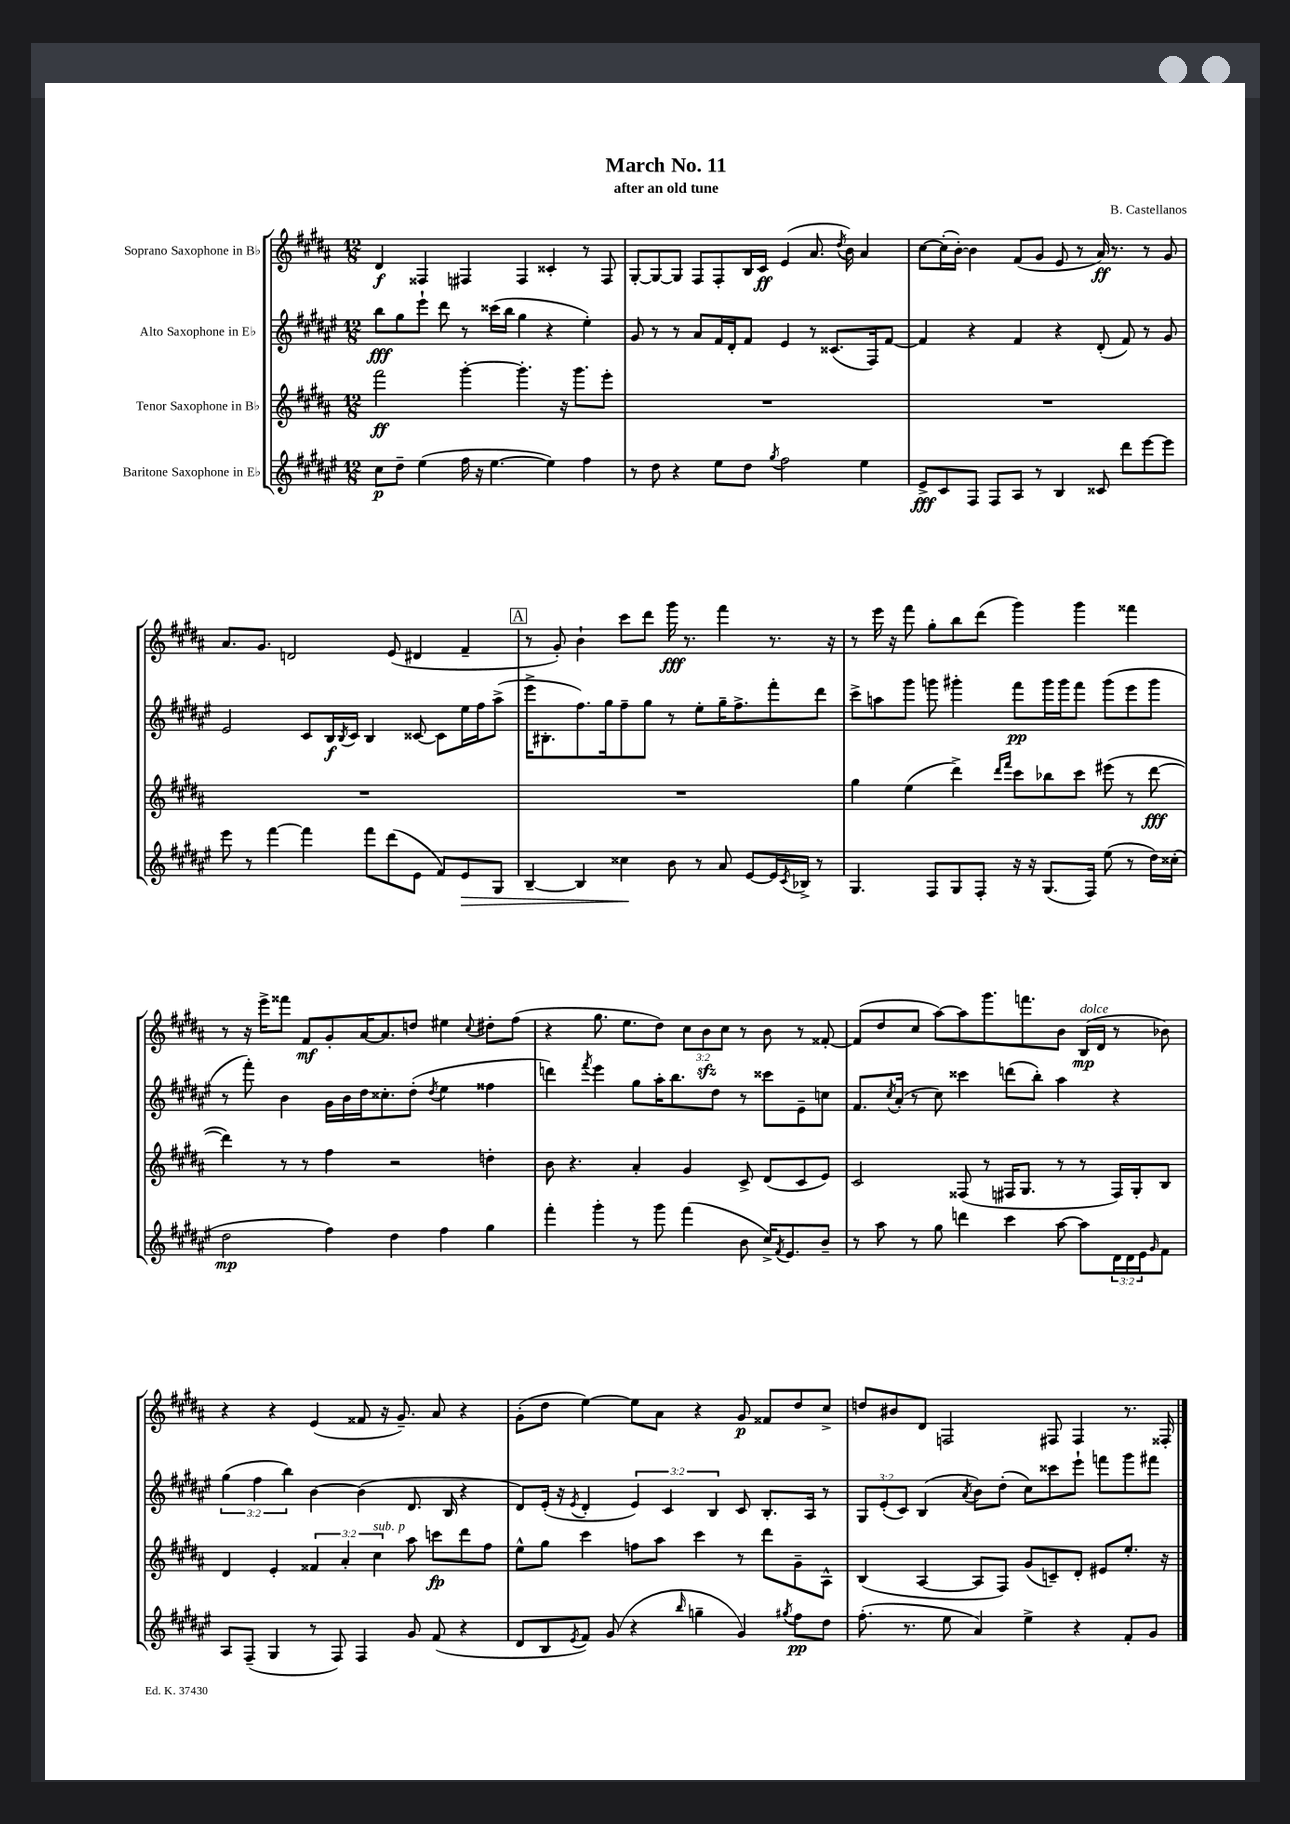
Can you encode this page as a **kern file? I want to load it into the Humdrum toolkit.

**kern	**dynam	**kern	**dynam	**kern	**dynam	**kern	**dynam
*part4	*part4	*part3	*part3	*part2	*part2	*part1	*part1
*staff4	*staff4	*staff3	*staff3	*staff2	*staff2	*staff1	*staff1
*I"Baritone Saxophone in E♭	*	*I"Tenor Saxophone in B♭	*	*I"Alto Saxophone in E♭	*	*I"Soprano Saxophone in B♭	*
*clefG2	*	*clefG2	*	*clefG2	*	*clefG2	*
*k[f#c#g#d#a#e#]	*	*k[f#c#g#d#a#]	*	*k[f#c#g#d#a#e#]	*	*k[f#c#g#d#a#]	*
*M12/8	*	*M12/8	*	*M12/8	*	*M12/8	*
=1	=1	=1	=1	=1	=1	=1	=1
8cc#\L	p	2fff#\	ff	8bb\L	fff	4d#/	f
8dd#~\J	.	.	.	8gg#\	.	.	.
(4ee#\	.	.	.	8eee#`\J	.	4F##X/	.
.	.	.	.	8ddd#\	.	.	.
16ff#\	.	[4ggg#'\	.	8r	.	4F#X/	.
16r	.	.	.	.	.	.	.
[4.ee#\	.	.	.	(16ccc##X\LL	.	.	.
.	.	.	.	16bb\JJ	.	.	.
.	.	4.ggg#'\]	.	4gg#\	.	4F#/	.
4ee#\])	.	.	.	4r	.	4c##X'/	.
.	.	16r	.	.	.	.	.
.	.	8.ggg#\L	.	.	.	.	.
4ff#\	.	.	.	4ee#'\)	.	8r	.
.	.	8eee'\J	.	.	.	8F#/	.
=2	=2	=2	=2	=2	=2	=2	=2
8r	.	1.r	.	8g#/	.	[8G#'/L	.
8dd#\	.	.	.	8r	.	8G#/_	.
4r	.	.	.	8r	.	8G#/J]	.
.	.	.	.	8a#/L	.	8F#/L	.
8ee#\L	.	.	.	16f#/L	.	8F#'/	.
.	.	.	.	16d#'/J	.	.	.
8dd#\J	.	.	.	8f#/J	.	16B/L	.
.	.	.	.	.	.	16c#/JJ	ff
8qgg#/	.	.	.	.	.	.	.
2ff#\	.	.	.	4e#/	.	(4e/	.
.	.	.	.	8r	.	8.a#/	.
.	.	.	.	(8.c##X/L	.	.	.
.	.	.	.	.	.	8qdd#/	.
.	.	.	.	.	.	16b\)	.
4ee#\	.	.	.	.	.	4a#/	.
.	.	.	.	16F#/k)	.	.	.
.	.	.	.	[8f#/J	.	.	.
=3	=3	=3	=3	=3	=3	=3	=3
8e#^/L	fff	1.r	.	4f#/]	.	[8cc#\L	.
8c#/	.	.	.	.	.	(16cc#'\L]	.
.	.	.	.	.	.	[16b'\JJ)	.
8F#/J	.	.	.	4r	.	4b\]	.
8F#/L	.	.	.	.	.	.	.
8A#/J	.	.	.	4f#/	.	(8f#/L	.
8r	.	.	.	.	.	8g#/J	.
4B/	.	.	.	4r	.	8e/	.
.	.	.	.	.	.	8r	.
8c##X/	.	.	.	(8d#'/	.	16a#/)	ff
.	.	.	.	.	.	8.r	.
8ddd#\L	.	.	.	8f#/)	.	.	.
[8eee#\	.	.	.	8r	.	8r	.
8eee#\J]	.	.	.	8g#/	.	8g#/	.
!!LO:LB:g=z
=4	=4	=4	=4	=4	=4	=4	=4
8eee#\	.	1.r	.	2e#/	.	8.a#/L	.
8r	.	.	.	.	.	.	.
.	.	.	.	.	.	8.g#/J	.
[4fff#\	.	.	.	.	.	.	.
.	.	.	.	.	.	2dn/	.
4fff#\]	.	.	.	8c#/L	.	.	.
.	.	.	.	16B/L	f	.	.
.	.	.	.	8qB/	.	.	.
.	.	.	.	16c#/JJ	.	.	.
8fff#\L	.	.	.	4B/	.	.	.
(8ddd#\	.	.	.	.	.	(8e/	.
8e#\J	.	.	.	[8c##X/	.	4d#X/	.
8f#/L)	.	.	.	8c##\L]	.	.	.
!	!LO:HP:b	!	!	!	!	!	!
8e#/	>	.	.	16ee#\L	.	4f#~/	.
.	.	.	.	16ff#\J	.	.	.
8G#/J	.	.	.	(8aa#^\J	.	.	.
!!LO:REH:place=s1:t=A
=5	=5	=5	=5	=5	=5	=5	=5
[4B~/	.	1.r	.	16eee#^\KL	.	8r	.
.	.	.	.	8.B#X'\	.	.	.
.	.	.	.	.	.	8g#'/)	.
4B/]	.	.	.	8.ff#\)	.	4b`\	.
.	.	.	.	16gg#\k	.	.	.
4cc##X\	.	.	.	8ff#~\	.	8ccc#\L	.
.	.	.	.	8gg#\J	.	8ddd#\J	.
8b\	]	.	.	8r	.	16ggg#\	fff
.	.	.	.	.	.	8.r	.
8r	.	.	.	8ee#'\L	.	.	.
8a#/	.	.	.	16gg#~\K	.	4fff#\	.
.	.	.	.	8.ff#^\	.	.	.
[8e#/L	.	.	.	.	.	.	.
16e#/L]	.	.	.	8fff#'\	.	8.r	.
8qc#/	.	.	.	.	.	.	.
16B-X^/JJ	.	.	.	.	.	.	.
8r	.	.	.	8ddd#\J	.	.	.
.	.	.	.	.	.	16r	.
=6	=6	=6	=6	=6	=6	=6	=6
4.G#/	.	4gg#\	.	8ccc#^\L	.	8r	.
.	.	.	.	8aan\	.	16eee\	.
.	.	.	.	.	.	16r	.
.	.	(4ee\	.	8ggg#\J	.	8fff#\	.
8F#/L	.	.	.	8gggn\	.	8gg#'\L	.
8G#/	.	4ddd#^\)	.	4ggg#X'\	.	8bb\	.
8F#'/J	.	.	.	.	.	(8ddd#\J	.
.	.	16qqddd#/LL	.	.	.	.	.
.	.	16qqfff#/JJ	.	.	.	.	.
16r	.	8ccc#\L	.	8fff#\L	pp	4ggg#\)	.
16r	.	.	.	.	.	.	.
(8.G#/L	.	8bb-X\	.	16ggg#\L	.	.	.
.	.	.	.	16ggg#\J	.	.	.
.	.	8ccc#\J	.	8fff#\J	.	4ggg#\	.
16F#/Jk)	.	.	.	.	.	.	.
(8ee#\	.	(8eee#X\	.	(8ggg#\L	.	.	.
8r	.	8r	.	8eee#\	.	4fff##X\	.
16dd#\LL)	.	[8ddd#\	fff	8ggg#\J	.	.	.
(16cc##X'\JJ	.	.	.	.	.	.	.
!!LO:LB:g=z
=7	=7	=7	=7	=7	=7	=7	=7
2dd#\	mp	4ddd#\])	.	8r	.	8r	.
.	.	.	.	8fff#'\)	.	16r	.
.	.	.	.	.	.	16eee^\KL	.
.	.	8r	.	4b\	.	8fff##X\J	.
.	.	8r	.	.	.	8f#/L	mf
4ff#\)	.	4ff#\	.	16g#\LL	.	8g#'/	.
.	.	.	.	16b\	.	.	.
.	.	.	.	16dd#\J	.	[16a#/K	.
.	.	.	.	8.cc##X'\	.	8.a#/]	.
4dd#\	.	2r	.	.	.	.	.
.	.	.	.	(8dd#'\J	.	8ddn/J	.
.	.	.	.	8qdd#/	.	.	.
4ff#\	.	.	.	4ee#\	.	4ee#X\	.
.	.	.	.	.	.	8qqcc#/	.
4gg#\	.	4ddn'\	.	4ff##X\	.	8dd#X'\L	.
.	.	.	.	.	.	(8ff#\J	.
=8	=8	=8	=8	=8	=8	=8	=8
4fff#'\	.	8b\	.	4dddn\)	.	4r	.
.	.	4.r	.	.	.	.	.
.	.	.	.	8qfff#/	.	.	.
4ggg#'\	.	.	.	4eee#\	.	8.gg#\	.
.	.	.	.	.	.	8.ee\L	.
8r	.	4a#'/	.	8gg#\L	.	.	.
8ggg#\	.	.	.	16aa#'\K	.	8dd#\J)	.
.	.	.	.	8.bb\	.	.	.
(4fff#\	.	4g#/	.	.	.	12cc#\L	.
.	.	.	.	.	.	12bzz\	.
.	.	.	.	8dd#\J	.	.	.
.	.	.	.	.	.	12cc#\J	.
8b\	.	8c#^/	.	8r	.	8r	.
16cc#^/KL)	.	(8d#/L	.	8ccc##X\L	.	8b\	.
8qf#/	.	.	.	.	.	.	.
8.e#/	.	.	.	.	.	.	.
.	.	8c#/	.	8e#~\	.	8r	.
8b~/J	.	8e/J)	.	8ccn\J	.	[8f##X'/	.
=9	=9	=9	=9	=9	=9	=9	=9
8r	.	2c#/	.	8.f#/L	.	(8f##/L]	.
8aa#\	.	.	.	.	.	8dd#/	.
.	.	.	.	8qcc#/	.	.	.
.	.	.	.	(16a#'/Jk	.	.	.
8r	.	.	.	8r	.	8cc#/J	.
8gg#\	.	.	.	8cc#\)	.	[8aa#\L)	.
4dddn\	.	(8F##X/	.	4ccc##X\	.	8aa#\]	.
.	.	8r	.	.	.	8.ggg#\	.
4ccc#\	.	16F#X/KL	.	(8dddn\L	.	.	.
.	.	8.G#/J	.	.	.	8.fffn\	.
.	.	.	.	8bb'\J)	.	.	.
[8aa#\	.	8r	.	4aa#\	.	8b\J	.
!	!	!	!	!	!	!LO:TX:a:i:t=dolce	!
8aa#\L]	.	8r	.	.	.	(16B/LL	mp
.	.	.	.	.	.	16d#/JJ	.
24d#\L	.	16F#/LL)	.	4r	.	8r	.
24d#\	.	.	.	.	.	.	.
.	.	16G#'/J	.	.	.	.	.
24e#\J	.	.	.	.	.	.	.
16qqg#/	.	.	.	.	.	.	.
8f#\J	.	8B/J	.	.	.	8b-X\)	.
!!LO:LB:g=z
=10	=10	=10	=10	=10	=10	=10	=10
8A#/L	.	4d#/	.	(6gg#\	.	4r	.
(8F#~/J	.	.	.	.	.	.	.
.	.	.	.	6ff#\	.	.	.
4G#/	.	4e'/	.	.	.	4r	.
.	.	.	.	6bb\)	.	.	.
8r	.	6f##X/	.	[4b\	.	(4e/	.
8F#/)	.	.	.	.	.	.	.
.	.	6a#'/	.	.	.	.	.
4F#/	.	.	.	(4b\]	.	8f##X/	.
!	!	!LO:TX:a:i:t=sub. p	!	!	!	!	!
.	.	6cc#\	.	.	.	.	.
.	.	.	.	.	.	16r	.
.	.	.	.	.	.	8.g#~/)	.
8g#/	.	8aa#\	.	8.d#/	.	.	.
(8f#/	.	8cccn\L	fp	.	.	8a#/	.
.	.	.	.	16B/	.	.	.
4r	.	8ddd#\	.	4r	.	4r	.
.	.	8ff#\J	.	.	.	.	.
=11	=11	=11	=11	=11	=11	=11	=11
8d#/L	.	8ee^^\L	.	8d#/L)	.	(8g#'\L	.
8B/	.	8gg#\J	.	(16e#'/Jk	.	8dd#\J	.
.	.	.	.	16r	.	.	.
8qe#/	.	.	.	8qe#/	.	.	.
8f#/J)	.	4ccc#\	.	4d#'/	.	[4ee\)	.
(8g#/	.	.	.	.	.	.	.
4r	.	8ffn\L	.	6e#/)	.	8ee\L]	.
.	.	8aa#\J	.	.	.	8a#\J	.
.	.	.	.	6c#/	.	.	.
16qqbb/	.	.	.	.	.	.	.
4ggn~\	.	4ccc#\	.	.	.	4r	.
.	.	.	.	6B/	.	.	.
4g#/)	.	8r	.	8c#/	.	8g#/	p
.	.	8ddd#\L	.	8.B'/L	.	8f##X/L	.
8qgg#X/	.	.	.	.	.	.	.
8ff#\L	pp	8g#~\	.	.	.	8dd#/	.
.	.	.	.	16A#/Jk	.	.	.
8dd#\J	.	8A#^^\J	.	8r	.	8cc#^/J	.
=12	=12	=12	=12	=12	=12	=12	=12
(8.ff#'\	.	(4B/	.	12G#/L	.	8ddn/L	.
.	.	.	.	(12e#'/	.	.	.
.	.	.	.	.	.	8b#X/	.
.	.	.	.	12c#/J)	.	.	.
8.r	.	.	.	.	.	.	.
.	.	[4A#/	.	(4B/	.	8d#/J	.
8ee#\	.	.	.	.	.	2Fn/	.
.	.	.	.	8qa#/	.	.	.
4a#/)	.	8A#/L]	.	8b\L)	.	.	.
.	.	8F#/J)	.	(8dd#'\J	.	.	.
4ee#^\	.	(8g#/L	.	8cc#\L)	.	.	.
.	.	8cn~/)	.	8ccc##X\	.	8F#X/	.
4r	.	8d#'/J	.	8eee#`\J	.	4F#/	.
.	.	8e#X/L	.	8fffn\L	.	.	.
8f#'/L	.	8.ee'/J	.	8ggg#\	.	8.r	.
8g#/J	.	.	.	8fff#X\J	.	.	.
.	.	16r	.	.	.	16F##X'/	.
==	==	==	==	==	==	==	==
*-	*-	*-	*-	*-	*-	*-	*-
